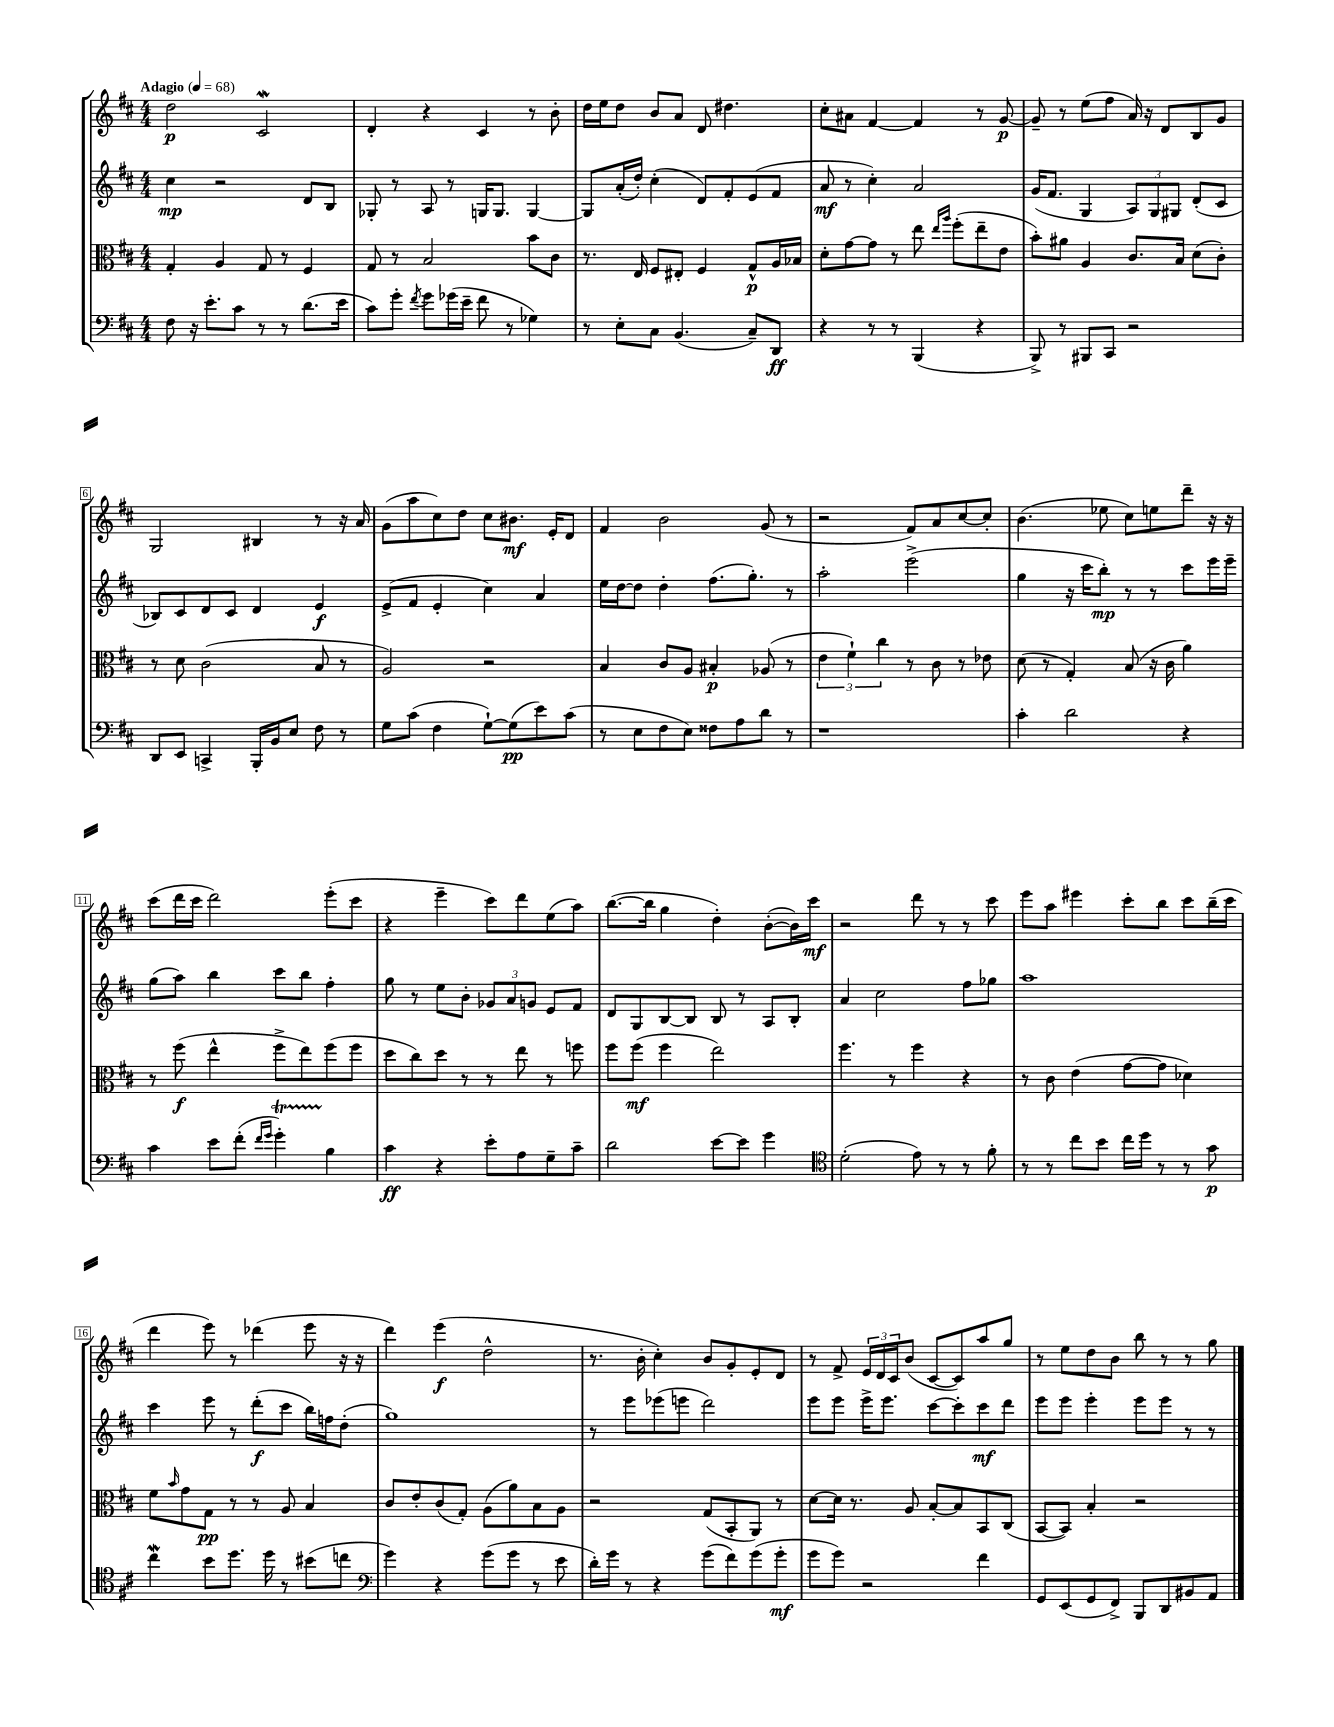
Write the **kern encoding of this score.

**kern	**kern	**kern	**kern
*staff4	*staff3	*staff2	*staff1
*clefF4	*clefC3	*clefG2	*clefG2
*k[f#c#]	*k[f#c#]	*k[f#c#]	*k[f#c#]
*M4/4	*M4/4	*M4/4	*M4/4
*MM68	*MM68	*MM68	*MM68
8F#\	4G'/	4cc#\	2dd\
16r	.	.	.
8.e'\L	.	.	.
.	4A/	2r	.
8c#\J	.	.	.
8r	8G/	.	2c#/
8r	8r	.	.
(8.d\L	4F#/	8d/L	.
.	.	8B/J	.
16e\Jk	.	.	.
=	=	=	=
8c#\L)	8G/	8G-'/	4d'/
8g'\J	8r	8r	.
8qf#/	.	.	.
8g\L	2B/	8A/	4r
(16g-\L	.	8r	.
16e~\JJ	.	.	.
8f#\	.	16G/LK	4c#/
.	.	8.G/J	.
8r	.	.	.
4G-\)	8b\L	[4G/	8r
.	8c#\J	.	8b'\
=	=	=	=
8r	8.r	8G/]L	16dd\LL
.	.	.	16ee\J
8E'\L	.	(16a'/L	8dd\J
.	16E/	16dd'/JJ)	.
8C#\J	8F#/L	(4cc#'\	8b/L
(4.BB/	8E#'/J	.	8a/J
.	4F#/	8d/L)	8d/
.	.	8f#'/	4.dd#\
8C#~/L)	8G^^/L	(8e/	.
8DD/J	16A/L	8f#/J	.
.	16B-/JJ	.	.
=	=	=	=
4r	8d'\L	8a/	8cc#'\L
.	[8g\	8r	8a#\J
8r	8g\]J	4cc#'\)	[4f#/
8r	8r	.	.
(4BBB/	8ee\	2a/	4f#/]
.	16qqee/LL	.	.
.	16qqaa/JJ	.	.
.	(8ff#'\L	.	.
4r	8ee~\	.	8r
.	8e\J	.	[8g/
=	=	=	=
8BBB^/)	8b'\L)	(16g/LK	8g~/]
.	.	8.f#/J	.
8r	8a#\J	.	8r
8BBB#/L	4A/	4G/	(8ee\L
8CC#/J	.	.	8ff#\J
2r	8.c#/L	12A/L)	16a/)
.	.	.	16r
.	.	12G/	.
.	.	.	8d/L
.	.	12G#/J	.
.	16B/Jk	.	.
.	(8d\L	(8d'/L	8B/
.	8c#'\J)	8c#/J	8g/J
=	=	=	=
8DD/L	8r	8B-/L)	2G/
8EE/J	8d\	8c#/	.
4CC^/	(2c#\	8d/	.
.	.	8c#/J	.
16BBB'/LL	.	4d/	4B#/
16BB/J	.	.	.
8E/J	.	.	.
8F#\	8B/	4e/	8r
8r	8r	.	16r
.	.	.	16a/
=	=	=	=
8G\L	2A/)	(8e^/L	(8g\L
(8c#\J	.	8f#/J	8aa\
4F#\	.	4e'/	8cc#\)
.	.	.	8dd\J
[8G`\L)	2r	4cc#\)	8cc#\L
(8G\]	.	.	8.b#\J
8e\)	.	4a/	.
.	.	.	16e'/LK
(8c#\J	.	.	8d/J
=	=	=	=
8r	4B/	16ee\LL	4f#/
.	.	[16dd\J	.
8E\L	.	8dd\]J	.
8F#\	8c#/L	4dd'\	2b\
8E\J)	8A/J	.	.
8F##\L	4B#'/	(8.ff#\L	.
8A\	.	.	.
.	.	8.gg'\J)	.
8d\J	(8A-/	.	(8g/
8r	8r	8r	8r
=	=	=	=
1r	6e\	2aa'\	2r
.	6f#`\)	.	.
.	6cc#\	.	.
.	8r	(2eee^\	8f#/L)
.	8c#\	.	8a/
.	8r	.	[8cc#/
.	8e-\	.	8cc#'/]J
=	=	=	=
4c#'\	(8d\	4gg\	(4.b\
.	8r	.	.
2d\	4G'/)	16r	.
.	.	16ccc#\LK	.
.	.	8bb'\J)	8ee-\
.	(8B/	8r	8cc#\L)
.	16r	8r	8ee\
.	16c#\	.	.
4r	4a\)	8ccc#\L	8ddd~\J
.	.	16eee\L	16r
.	.	16eee~\JJ	16r
=	=	=	=
4c#\	8r	(8gg\L	(8ccc#\L
.	(8ff#\	8aa\J)	16ddd\L
.	.	.	16ccc#\JJ
8e\L	4ee^^\	4bb\	2ddd\)
(8f#'\J	.	.	.
16qqf#/LL	.	.	.
16qqg/JJ	.	.	.
4g'\)	8ff#^\L	8ccc#\L	.
.	8ee\)	8bb\J	.
4B\	(8ff#\	4ff#'\	(8eee'\L
.	8ff#\J	.	8ccc#\J
=	=	=	=
4c#\	8dd\L	8gg\	4r
.	8cc#\)	8r	.
4r	8dd\J	8ee\L	4eee~\
.	8r	8b'\J	.
8e'\L	8r	12g-/L	8ccc#\L)
.	.	12a/	.
8A\	8ee\	.	8ddd\
.	.	12g/J	.
8G~\	8r	8e/L	(8ee\
8c#~\J	8ff\	8f#/J	8aa\J)
=	=	=	=
2d\	8ff#\L	8d/L	([8.bb\L
.	(8ff#\J	8G/	.
.	.	.	16bb\]Jk
.	4ff#\	[8B/	4gg\
.	.	8B/]J	.
[8e\L	2ee\)	8B/	4dd'\)
8e\]J	.	8r	.
4g\	.	8A/L	([8b'\L
.	.	8B'/J	16b\]L)
.	.	.	16ccc#\JJ
=	=	=	=
*clefC4	*	*	*
(2d'\	4.ff#\	4a/	2r
.	.	2cc#\	.
.	8r	.	.
8e\)	4ff#\	.	8ddd\
8r	.	.	8r
8r	4r	8ff#\L	8r
8f#'\	.	8gg-\J	8ccc#\
=	=	=	=
8r	8r	1aa	8eee\L
8r	8c#\	.	8aa\J
8cc#\L	(4e\	.	4eee#\
8b\J	.	.	.
16cc#\LL	[8g\L	.	8ccc#'\L
16dd\JJ	.	.	.
8r	8g\]J	.	8bb\J
8r	4d-\)	.	8ccc#\L
8g\	.	.	(16bb~\L
.	.	.	16ccc#\JJ
=	=	=	=
4cc#\	8f#\L	4ccc#\	4ddd\
.	16qqb/	.	.
.	8g\	.	.
8b\L	8G\J	8eee\	8eee\)
8.dd\J	8r	8r	8r
.	8r	(8ddd'\L	(4ddd-\
16dd\	.	.	.
8r	8A/	8ccc#\J	.
(8b#\L	4B/	16bb\LL)	8eee\
.	.	16ff\J	.
8cc\J	.	(8dd'\J	16r
.	.	.	16r
=	=	=	=
*clefF4	*	*	*
4g\)	8c#/L	1gg)	4ddd\)
.	8e'/	.	.
4r	(8c#/	.	(4eee\
.	8G'/J)	.	.
(8g\L	(8A\L	.	2dd^^\
8g\J	8a\)	.	.
8r	8B\	.	.
8e\	8A\J	.	.
=	=	=	=
16d'\LL)	2r	8r	8.r
16g\JJ	.	.	.
8r	.	8eee\L	.
.	.	.	16b'\
4r	.	(8eee-\	4cc#'\)
.	.	8eee\J	.
(8g\L	(8G/L	2ddd\)	8b/L
8f#\)	8BB'/	.	8g'/
(8g\	8AA/J)	.	8e'/
8g'\J	8r	.	8d/J
=	=	=	=
8g\L	[8d\L	8eee\L	8r
8g\J)	16d\]Jk	8eee\J	8f#^/
.	8.r	.	.
2r	.	16eee^\LK	24e/LL
.	.	.	24d/
.	.	8.eee\J	.
.	.	.	24c#/J
.	8A/	.	(8b/J
.	[8B'/L	[8ccc#\L	[8c#/L
.	8B/]	8ccc#'\]	8c#/])
4f#\	8BB/	8ccc#\	8aa/
.	(8C#/J	8ddd\J	8gg/J
=	=	=	=
8GG/L	[8BB/L	8eee\L	8r
(8EE/	8BB/]J)	8eee\J	8ee\L
8GG/	4B'/	4eee'\	8dd\
8FF#^/J)	.	.	8b\J
8BBB/L	2r	8eee\L	8bb\
8DD/	.	8eee\J	8r
8BB#/	.	8r	8r
8AA/J	.	8r	8gg\
==	==	==	==
*-	*-	*-	*-
